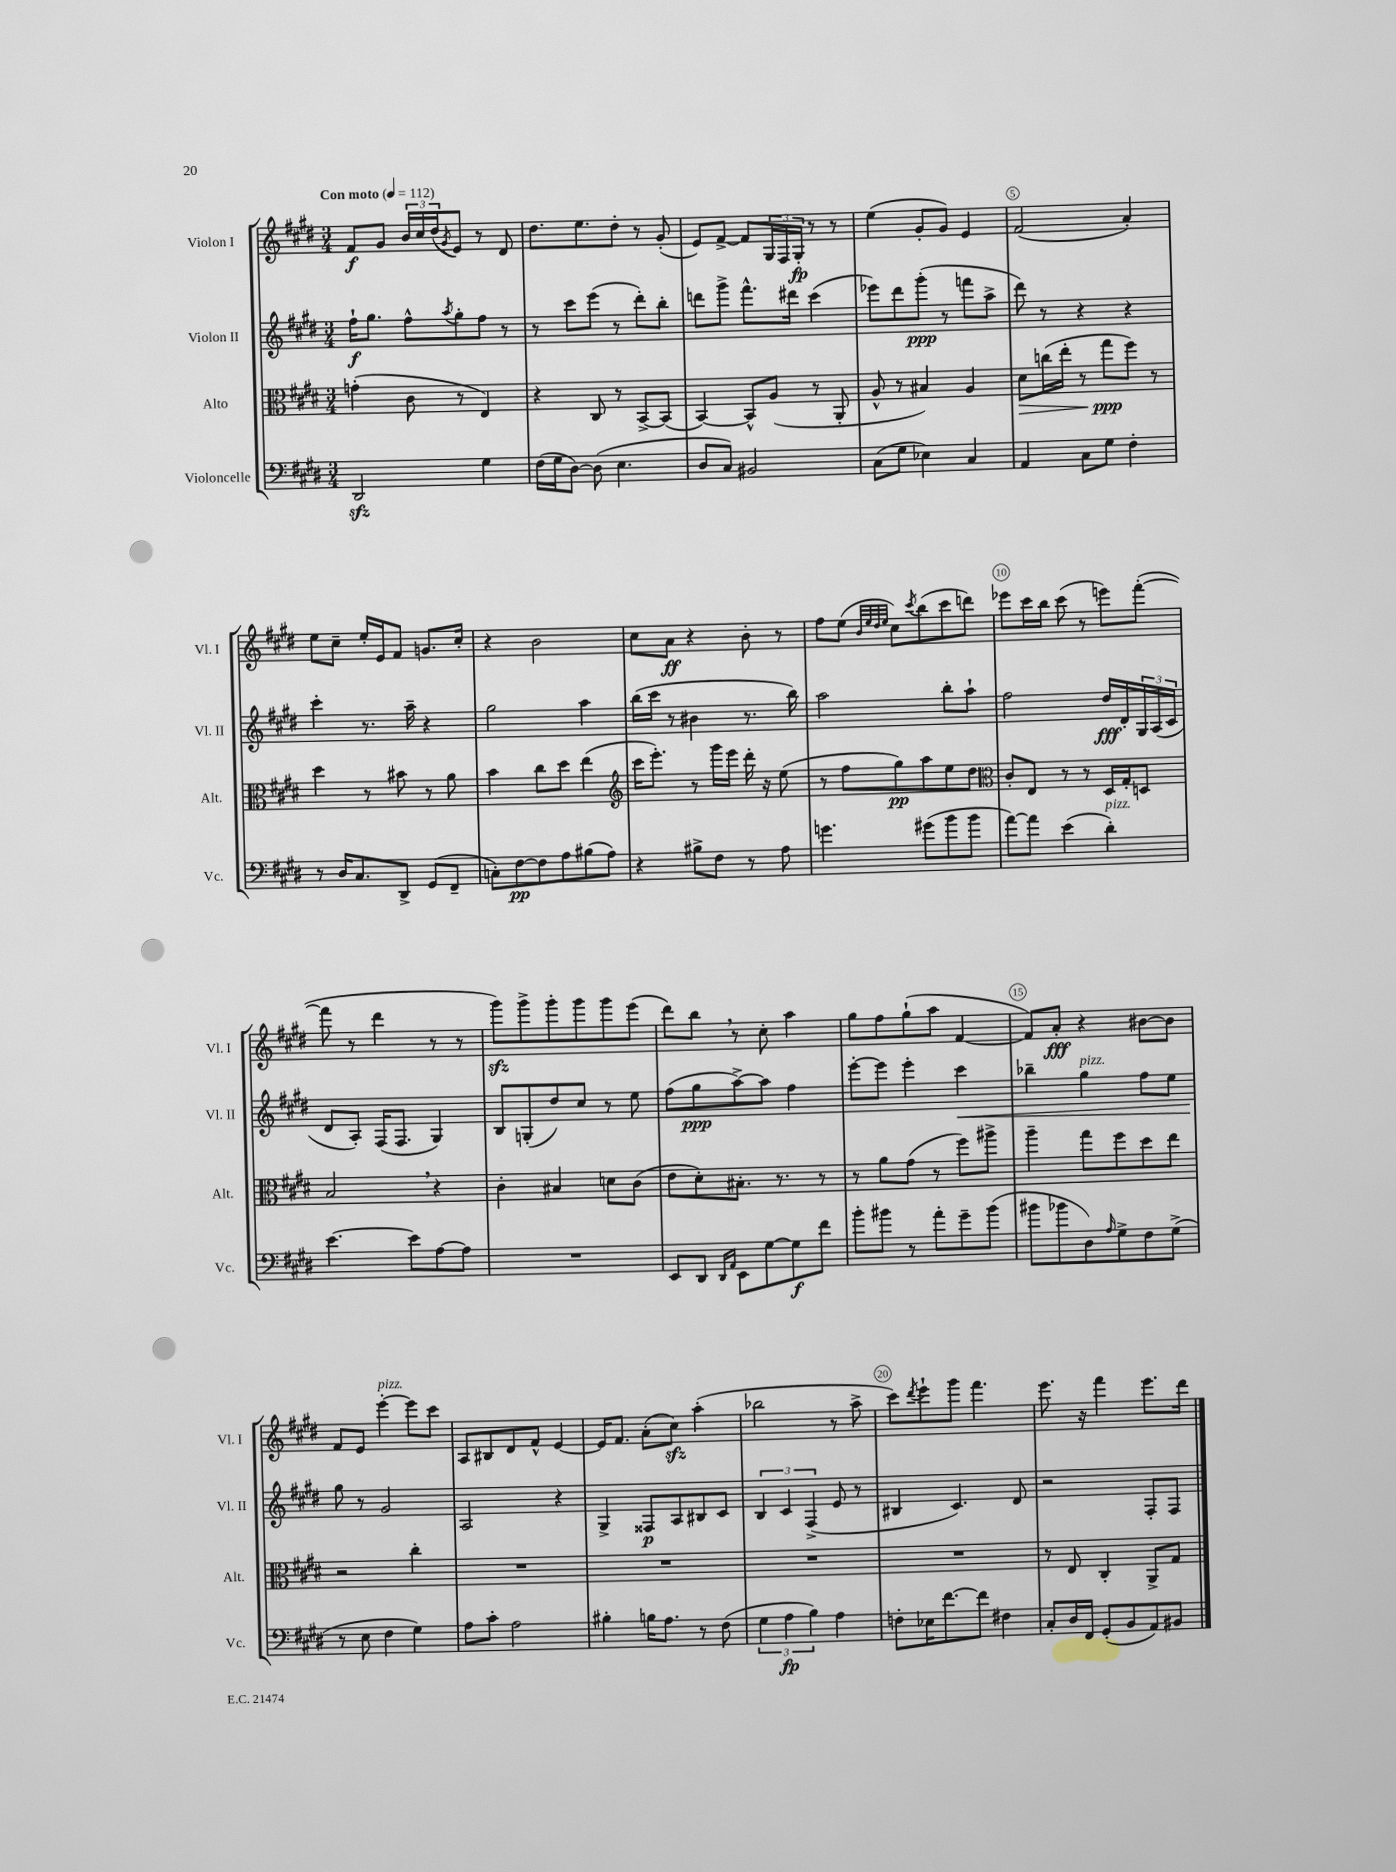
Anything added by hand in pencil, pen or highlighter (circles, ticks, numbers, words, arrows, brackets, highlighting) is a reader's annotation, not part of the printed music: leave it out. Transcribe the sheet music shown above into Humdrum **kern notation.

**kern	**dynam	**kern	**dynam	**kern	**dynam	**kern	**dynam
*part4	*part4	*part3	*part3	*part2	*part2	*part1	*part1
*staff4	*staff4	*staff3	*staff3	*staff2	*staff2	*staff1	*staff1
*I"Violoncelle	*	*I"Alto	*	*I"Violon II	*	*I"Violon I	*
*I'Vc.	*	*I'Alt.	*	*I'Vl. II	*	*I'Vl. I	*
*clefF4	*	*clefC3	*	*clefG2	*	*clefG2	*
*k[f#c#g#d#]	*	*k[f#c#g#d#]	*	*k[f#c#g#d#]	*	*k[f#c#g#d#]	*
*M3/4	*	*M3/4	*	*M3/4	*	*M3/4	*
*MM112	*	*MM112	*	*MM112	*	*MM112	*
=1	=1	=1	=1	=1	=1	=1	=1
!	!	!	!	!	!	!LO:TX:a:B:t=Con moto	!
2DD#zz/	.	(4gn'\	.	16ff#`\KL	f	8f#/L	f
.	.	.	.	8.gg#\J	.	.	.
.	.	.	.	.	.	8g#/J	.
.	.	8c#\	.	8ff#^^\L	.	24b/LL	.
.	.	.	.	.	.	24cc#/	.
.	.	.	.	.	.	(24dd#/J	.
.	.	.	.	8qaa/	.	8qg#/	.
.	.	8r	.	8gg#'\	.	8e/J)	.
4G#\	.	4E/)	.	8ff#\J	.	8r	.
.	.	.	.	8r	.	8d#/	.
=2	=2	=2	=2	=2	=2	=2	=2
(16F#\LL	.	4r	.	8r	.	8.dd#\L	.
16G#\J	.	.	.	.	.	.	.
[8D#\J)	.	.	.	8ccc#\L	.	.	.
.	.	.	.	.	.	8.ee\	.
(8D#\]	.	8C#/	.	(8eee\J	.	.	.
4.E\	.	8r	.	8r	.	8dd#'\J	.
.	.	[8BB^/L	.	8ddd#'\L)	.	8r	.
.	.	(8BB/J]	.	8bb'\J	.	(8g#'/	.
=3	=3	=3	=3	=3	=3	=3	=3
8D#/L	.	[4BB/)	.	8dddn\L	.	8e/L)	.
8C#/J)	.	.	.	8ggg#^\J	.	[8f#^/J	.
2BB#X/	.	8BB^^/L]	.	8.fff#^^\L	.	8f#/L]	.
.	.	(8A/J	.	.	.	24G#/L	.
.	.	.	.	.	.	24F#/	.
.	.	.	.	16ddd#X\Jk	.	.	.
.	.	.	.	.	.	24G#'/JJ	fp
.	.	8r	.	(4ccc#\	.	8r	.
.	.	8AA'/	.	.	.	8r	.
=4	=4	=4	=4	=4	=4	=4	=4
(8C#\L	.	8A^^/	.	8eee-X\L)	.	(4ee\	.
8G#\J	.	8r	.	8ddd#\	.	.	.
4E-X\)	.	4B#X/)	.	(8ggg#'\J	ppp	8g#'/L	.
.	.	.	.	8r	.	8g#/J)	.
4C#/	.	4A/	.	8fffn\L	.	4e/	.
.	.	.	.	8aa^\J	.	.	.
=5	=5	=5	=5	=5	=5	=5	=5
!	!	!	!LO:HP:b	!	!	!	!
4AA/	.	8d#\L	>	8ddd#\)	.	(2f#/	.
.	.	(16ccn\L	.	8r	.	.	.
.	.	16ee'\JJ	.	.	.	.	.
8C#\L	.	8r	.	4r	.	.	.
8G#\J	.	8gg#\L	ppp	.	.	.	.
4F#'\	.	8ff#\J)	]	4r	.	4a'/)	.
.	.	8r	.	.	.	.	.
!!LO:LB:g=z
=6	=6	=6	=6	=6	=6	=6	=6
8r	.	4dd#\	.	4ccc#'\	.	8ee\L	.
16D#/KL	.	.	.	.	.	8cc#~\J	.
8.C#/	.	.	.	.	.	.	.
.	.	8r	.	8.r	.	16ee'/LL	.
.	.	.	.	.	.	16e/J	.
8DD#^/J	.	8b#X\	.	.	.	8f#/J	.
.	.	.	.	16aa~\	.	.	.
(8GG#/L	.	8r	.	4r	.	8.gn/L	.
8FF#~/J	.	8a\	.	.	.	.	.
.	.	.	.	.	.	16cc#'/Jk	.
=7	=7	=7	=7	=7	=7	=7	=7
8Cn'\L)	.	4b\	.	2gg#\	.	4r	.
[8F#\	pp	.	.	.	.	.	.
8F#\]	.	8cc#\L	.	.	.	2b\	.
8A\	.	8dd#\J	.	.	.	.	.
(8B#X\	.	(4ee\	.	4aa\	.	.	.
8A\J)	.	.	.	.	.	.	.
=8	=8	=8	=8	=8	=8	=8	=8
*	*	*clefG2	*	*	*	*	*
4r	.	16ccc#\KL	.	(16bb\LL	.	8cc#\L	.
.	.	8.eee'\J)	.	16ccc#\JJ	.	.	.
.	.	.	.	8r	.	8a\J	ff
8B#X^\L	.	8r	.	4b#X\	.	4r	.
8F#\J	.	16ggg#\LL	.	.	.	.	.
.	.	16eee\JJ	.	.	.	.	.
8r	.	16ddd#'\	.	8.r	.	8b'\	.
.	.	16r	.	.	.	.	.
8A\	.	(8ee\	.	.	.	8r	.
.	.	.	.	16bb\)	.	.	.
=9	=9	=9	=9	=9	=9	=9	=9
4.gn\	.	8r	.	2aa\	.	8ff#\L	.
.	.	8ff#\L	.	.	.	(8ee\J	.
.	.	.	.	.	.	32qqb/LLL	.
.	.	.	.	.	.	32qqee/	.
.	.	.	.	.	.	32qqdd#/	.
.	.	.	.	.	.	32qqee/JJJ	.
.	.	8gg#\)	pp	.	.	8cc#\L)	.
.	.	.	.	.	.	8qccc#/	.
(8g#X\L	.	8aa\	.	.	.	(8bb\	.
8b\	.	8ee\	.	8bb'\L	.	8ccc#\	.
8b\J	.	8dd#\J	.	8aa`\J	.	8dddn\J)	.
=10	=10	=10	=10	=10	=10	=10	=10
*	*	*clefC3	*	*	*	*	*
[8a\L)	.	8c#'/L	.	2ff#\	.	8eee-X\L	.
8a\J]	.	8E/J	.	.	.	16ccc#\L	.
.	.	.	.	.	.	16bb\JJ	.
(4e\	.	8r	.	.	.	(8ccc#\	.
.	.	8r	.	.	.	8r	.
!LO:TX:a:i:t=pizz.	!	!	!	!	!	!	!
4d#'\)	.	16D#/LL	.	16dd#/LL	fff	8eeen\L)	.
.	.	16G#'/J	.	16d#'/	.	.	.
.	.	8Dn/J	.	24G#/	.	([8fff#'\J	.
.	.	.	.	(24A/	.	.	.
.	.	.	.	24c#/JJ	.	.	.
!!LO:LB:g=z
=11	=11	=11	=11	=11	=11	=11	=11
[4.e\	.	2B,/	.	8d#/L	.	8fff#\]	.
.	.	.	.	8A'/J)	.	8r	.
.	.	.	.	(16F#/KL	.	4ddd#\	.
.	.	.	.	8.F#/J	.	.	.
8e\L]	.	.	.	.	.	.	.
[8A\	.	4r	.	4G#/)	.	8r	.
8A\J]	.	.	.	.	.	8r	.
=12	=12	=12	=12	=12	=12	=12	=12
2.r	.	4c#'\	.	8B/L	.	8ggg#zz\L)	.
.	.	.	.	(8Gn'/	.	8ggg#^\	.
.	.	4B#X/	.	8dd#/)	.	8ggg#'\	.
.	.	.	.	8cc#/J	.	8ggg#\	.
.	.	8dn\L	.	8r	.	8ggg#\	.
.	.	(8c#\J	.	8ee\	.	(8eee\J	.
=13	=13	=13	=13	=13	=13	=13	=13
8EE/L	.	8e\L	.	(8ff#\L	.	8ddd#\L)	.
8DD#/J	.	8d#'\)	.	8gg#\	ppp	8bb,\J	.
16qqDD#/LL	.	.	.	.	.	.	.
16qqAA/JJ	.	.	.	.	.	.	.
8EE\L	.	8.B#X'\J	.	[8aa^\)	.	8r	.
[8G#\	.	.	.	8aa\J]	.	8cc#'\	.
.	.	8.r	.	.	.	.	.
8G#\]	f	.	.	4ff#\	.	4aa\	.
8f#\J	.	8r	.	.	.	.	.
=14	=14	=14	=14	=14	=14	=14	=14
8b'\L	.	8r	.	[8eee'\L	.	8gg#\L	.
8b#X\J	.	8a\L	.	8eee\J]	.	8ff#\	.
8r	.	(8g#\J	.	4eee'\	.	(8gg#`\	.
8a'\L	.	8r	.	.	.	8aa\J	.
!	!	!	!	!	!LO:HP:b	!	!
8g#~\	.	8ff#\L)	.	4ccc#\	<	[4f#/	.
(8b#\J	.	8aa#X^\J	.	.	.	.	.
=15	=15	=15	=15	=15	=15	=15	=15
8b#X\L	.	4aa~\	.	4bb-X~\	.	8f#/L])	.
8b-X\	.	.	.	.	.	8a'/J	fff
!	!	!	!	!LO:TX:a:i:t=pizz.	!	!	!
8D#\)	.	8gg#\L	.	4gg#\	.	4r	.
16qqA/	.	.	.	.	.	.	.
8G#^\	.	8ff#\	.	.	.	.	.
8F#\	.	8dd#\	.	8ff#\L	.	[8b#X\L	.
(8G#^\J	.	8ee\J	.	8ee\J	.	8b#\J]	.
!!LO:LB:g=z
=16	=16	=16	=16	=16	=16	=16	=16
8r	.	2r	.	8gg#\	.	8f#/L	.
8E\	.	.	.	8r	[	8e/J	.
!	!	!	!	!	!	!LO:TX:a:i:t=pizz.	!
4F#\	.	.	.	2g#/	.	[4eee'\	.
4G#\)	.	4cc#'\	.	.	.	8eee\L]	.
.	.	.	.	.	.	8ccc#\J	.
=17	=17	=17	=17	=17	=17	=17	=17
8A\L	.	2.r	.	2A/	.	8A/L	.
8c#'\J	.	.	.	.	.	8B#X/	.
2A\	.	.	.	.	.	8d#/	.
.	.	.	.	.	.	8f#^^/J	.
.	.	.	.	4r	.	[4e/	.
=18	=18	=18	=18	=18	=18	=18	=18
4B#X'\	.	2.r	.	4G#^/	.	16e/KL]	.
.	.	.	.	.	.	8.f#/J	.
16Bn\KL	.	.	.	8F##X/L	p	(8a'\L	.
8.A\J	.	.	.	.	.	.	.
.	.	.	.	8A/	.	8cc#zz\J)	.
8r	.	.	.	8B#X/	.	(4aa'\	.
(8F#\	.	.	.	8c#/J	.	.	.
=19	=19	=19	=19	=19	=19	=19	=19
6G#\	.	2.r	.	6B/	.	2bb-X\	.
6A\	fp	.	.	6c#/	.	.	.
6B\)	.	.	.	(6F#^/	.	.	.
4A\	.	.	.	8e/	.	8r	.
.	.	.	.	8r	.	8aa^\	.
=20	=20	=20	=20	=20	=20	=20	=20
8Fn'\L	.	2.r	.	4B#X/	.	8ccc#\L)	.
.	.	.	.	.	.	8qddd#/	.
16E-X\K	.	.	.	.	.	8eee`\	.
[8.f#\	.	.	.	.	.	.	.
.	.	.	.	4.c#/)	.	8ggg#\J	.
8f#\J]	.	.	.	.	.	4.fff#\	.
4F#X\	.	.	.	.	.	.	.
.	.	.	.	8d#/	.	.	.
=21	=21	=21	=21	=21	=21	=21	=21
8C#'/L	.	8r	.	2r	.	8.eee\	.
16D#/L	.	8E/	.	.	.	.	.
16FF#/JJ	.	.	.	.	.	16r	.
(8GG#'/L	.	4C#'/	.	.	.	4fff#\	.
8BB/	.	.	.	.	.	.	.
8AA/)	.	8AA^/L	.	8F#'/L	.	8.eee\L	.
8BB#X/J	.	8G#/J	.	8F#/J	.	.	.
.	.	.	.	.	.	16ddd#\Jk	.
==	==	==	==	==	==	==	==
*-	*-	*-	*-	*-	*-	*-	*-
